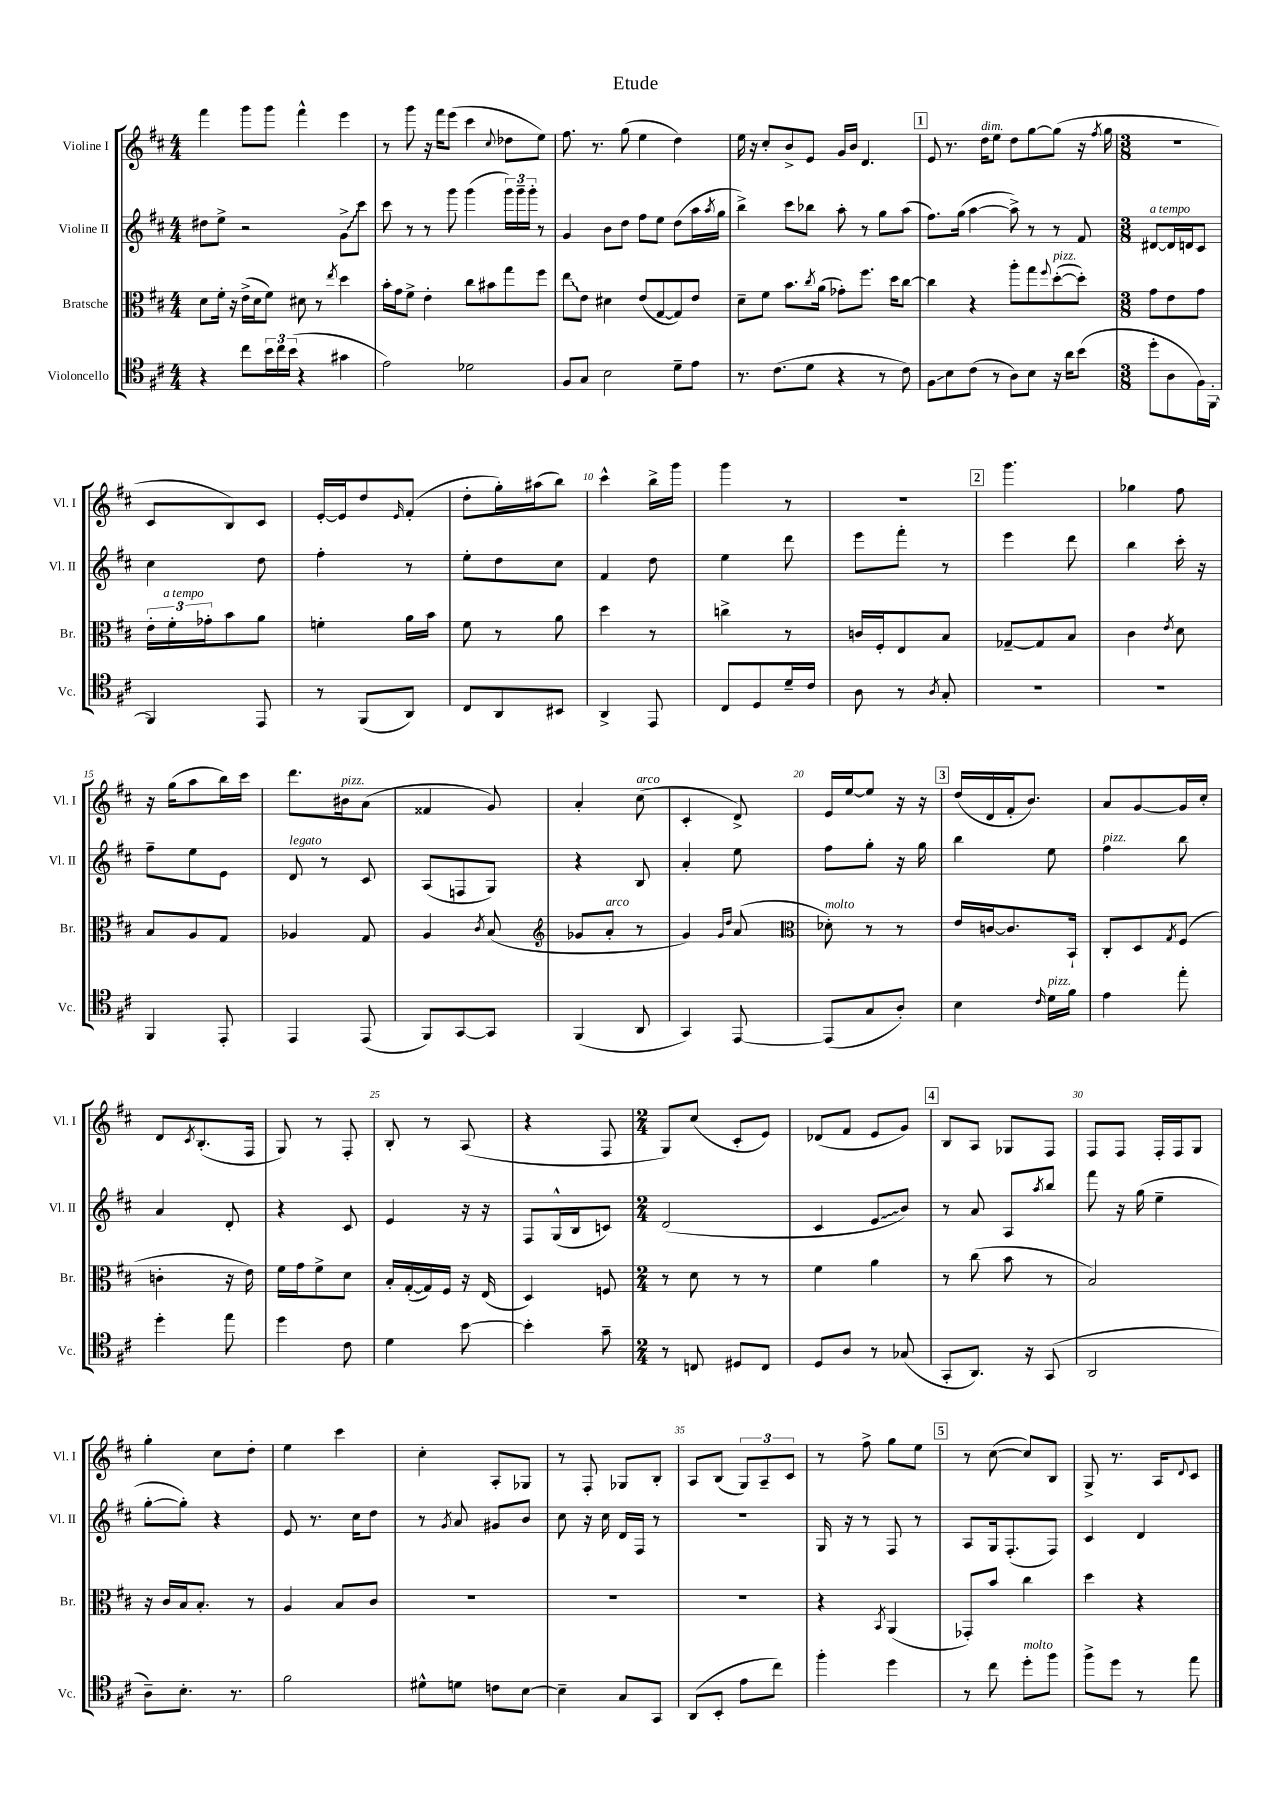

**kern	**kern	**kern	**kern
*staff4	*staff3	*staff2	*staff1
*clefC4	*clefC3	*clefG2	*clefG2
*k[f#c#]	*k[f#c#]	*k[f#c#]	*k[f#c#]
*M4/4	*M4/4	*M4/4	*M4/4
4r	8d	8dd#	4fff#
.	16f#'	8ee^	.
.	16r	.	.
8cc#	(16e^	2r	8ggg
.	16d	.	.
24b	8f#)	.	8ggg
24cc#	.	.	.
(24b	.	.	.
4r	8d#	.	4fff#^^
.	8r	.	.
.	8qee	.	.
4g#	4dd	8g^	4eee
.	.	8ccc#	.
=	=	=	=
2e)	16b'	8ccc#	8r
.	16g	.	.
.	8f#^	8r	8ggg
.	4e'	8r	16r
.	.	.	16fff#
.	.	8ggg	(8eee
2d-	8cc#	(4ggg	4ccc#
.	8b#	.	.
.	.	.	8qqcc#
.	8gg	24ggg)	8dd-
.	.	24ggg~	.
.	.	24ggg'	.
.	8ff#	8r	8ee)
=	=	=	=
8F#	8ee	4g	8.ff#
8G	8e	.	.
.	.	.	8.r
2B	4d#	8b	.
.	.	8dd	(8gg
.	(8e	8ff#	4ee
.	[8G	8ee	.
8d~	8G])	(8dd	4dd)
8e	8e	16aa	.
.	.	8qaa	.
.	.	16gg	.
=	=	=	=
8.r	8d~	4bb^)	16ee
.	.	.	16r
.	8f#	.	8cc#'
(8.c#	.	.	.
.	8.b	8ccc#	8b^
8d	.	8bb-	8e
.	8qcc#	.	.
.	(16a	.	.
4r	8g-')	8aa'	16g
.	.	.	16b
.	8.ff#	8r	4.d
8r	.	8gg	.
.	16dd	.	.
8c#)	[8cc#	(8aa	.
=	=	=	=
8F#	4cc#]	8.ff#)	8e
8B	.	.	8.r
.	.	(16gg	.
(8c#	4r	[4aa	.
.	.	.	16dd
8r	.	.	8ee
8A)	8aa'	8aa^])	8dd
8B	8gg	8r	[8gg
.	8qqff#	.	.
16r	([8dd'	8r	(8gg]
16a	.	.	.
(8b	8dd'])	8f#	16r
.	.	.	8qff#
.	.	.	16gg
=	=	=	=
*M3/8	*M3/8	*M3/8	*M3/8
8dd'	8g	[8d#	4.r
8A	8e	16d#]	.
.	.	16d	.
16F#)	8g	8c#	.
[16FF#'	.	.	.
=	=	=	=
4FF#]	24e'	4cc#	8c#
.	24f#'	.	.
.	24g-'	.	.
.	8b	.	8B)
8EE	8a	8dd	8c#
=	=	=	=
8r	4f'	4ff#'	[16e'
.	.	.	16e]
(8FF#	.	.	8dd
.	.	.	16qqe
8AA)	16a	8r	(8f#'
.	16b	.	.
=	=	=	=
8C#	8f#	8ee'	8dd'
8AA	8r	8dd	16gg')
.	.	.	(16aa#
8BB#	8a	8cc#	8bb)
=	=	=	=
4AA^	4dd	4f#	4ccc#^^
8EE	8r	8dd	16bb^
.	.	.	16ggg
=	=	=	=
8C#	4cc^	4ee	4ggg
8D	.	.	.
16d~	8r	8ddd	8r
16c#	.	.	.
=	=	=	=
8A	16c	8eee	4.r
.	16F#'	.	.
8r	8E	8fff#'	.
8qA	.	.	.
8G'	8B	8r	.
=	=	=	=
4.r	[8G-~	4eee	4.ggg
.	8G-]	.	.
.	8B	8ddd	.
=	=	=	=
4.r	4c#	4bb	4gg-
.	8qe	.	.
.	8d	16ccc#'	8ff#
.	.	16r	.
=	=	=	=
4FF#	8B	8ff#~	16r
.	.	.	(16gg
.	8A	8ee	8aa
8EE'	8G	8e	16bb)
.	.	.	16ccc#
=	=	=	=
4EE	4A-	8d	8.ddd
.	.	8r	.
.	.	.	16b#
(8EE	8G	8c#	(8a
=	=	=	=
8FF#)	4A	(8A	4f##
[8GG	.	8F	.
.	8qc#	.	.
8GG]	(8B	8G)	8g)
=	=	=	=
*	*clefG2	*	*
(4FF#	8g-	4r	4a'
.	8a'	.	.
8AA	8r	8B	(8cc#
=	=	=	=
4GG)	4g)	4a'	4c#'
.	16qqg	.	.
.	16qqdd	.	.
[8EE	(8a	8ee	8d^)
=	=	=	=
*	*clefC3	*	*
(8EE]	8d-')	8ff#	16e
.	.	.	[16ee
8G	8r	8gg'	8ee]
8A')	8r	16r	16r
.	.	16gg	16r
=	=	=	=
4B	16e	4bb	(16dd
.	[16c	.	16d
.	8.c]	.	16f#'
.	.	.	8.b)
16qqc#	.	.	.
16d	.	8ee	.
16f#	16BB`	.	.
=	=	=	=
4e	8C#'	4ff#	8a
.	8D	.	[8g
.	8qG	.	.
8ee'	(8F#	8bb	16g]
.	.	.	16cc#'
=	=	=	=
4dd'	4c'	4a	8d
.	.	.	8qc#
.	.	.	(8.B'
8ee	16r	8d'	.
.	16e)	.	16F#
=	=	=	=
4dd	16f#	4r	8G)
.	16g	.	.
.	8f#^	.	8r
8c#	8d	8c#	8F#'
=	=	=	=
4d	16B'	4e	8B'
.	([16G'	.	.
.	16G])	.	8r
.	16F#	.	.
[8b	16r	16r	(8A
.	(16E	16r	.
=	=	=	=
4b']	4D)	8F#	4r
.	.	(16G^^	.
.	.	16B	.
8g~	8F	8c)	8F#
=	=	=	=
*M2/4	*M2/4	*M2/4	*M2/4
8r	8r	(2d	8G)
8C	8d	.	(8cc#
8D#	8r	.	8c#'
8C	8r	.	8e)
=	=	=	=
8D	4f#	4c#	(8d-
8A	.	.	8f#
8r	4a	8e	8e
(8G-	.	8b)	8g)
=	=	=	=
8GG'	8r	8r	8B
8.AA)	(8cc#	8a	8A
.	8b	8A	8G-
16r	.	.	.
.	.	8qaa	.
(8GG	8r	8bb	8F#
=	=	=	=
2AA	2B)	8fff#	8F#
.	.	16r	8F#
.	.	(16gg	.
.	.	4ee~	16F#'
.	.	.	16F#
.	.	.	8G
=	=	=	=
8A~)	16r	[8gg'	4gg'
.	16c#	.	.
8.B'	16B	8gg'])	.
.	8.B'	.	.
.	.	4r	8cc#
8.r	.	.	.
.	8r	.	8dd'
=	=	=	=
2f#	4A	8e	4ee
.	.	8.r	.
.	8B	.	4ccc#
.	.	16cc#	.
.	8c#	8dd	.
=	=	=	=
8d#^^	2r	8r	4cc#'
.	.	8qg	.
8d	.	8a	.
8c	.	8g#	8A'
[8B	.	8b	8G-
=	=	=	=
4B~]	2r	8cc#	8r
.	.	16r	8F#'
.	.	16cc#	.
8G	.	16d	8G-
.	.	16F#	.
8GG	.	8r	8B'
=	=	=	=
(8AA	2r	2r	8A
8BB'	.	.	(8B
8e	.	.	12G)
.	.	.	12A~
8cc#)	.	.	.
.	.	.	12c#
=	=	=	=
4ff#'	4r	16G	8r
.	.	16r	.
.	.	8r	8ff#^
.	8qBB	.	.
4dd	(4AA	8F#	8gg
.	.	8r	8ee
=	=	=	=
8r	8GG-')	8A	8r
8cc#	8b	16G	([8cc#
.	.	(8.F#'	.
8dd'	4cc#	.	8cc#])
8ff#	.	8F#)	8B
=	=	=	=
8ff#^	4dd	4c#	8G^
8dd	.	.	8.r
8r	4r	4d	.
.	.	.	16A
.	.	.	8qqd
8ee	.	.	8c#
==	==	==	==
*-	*-	*-	*-
